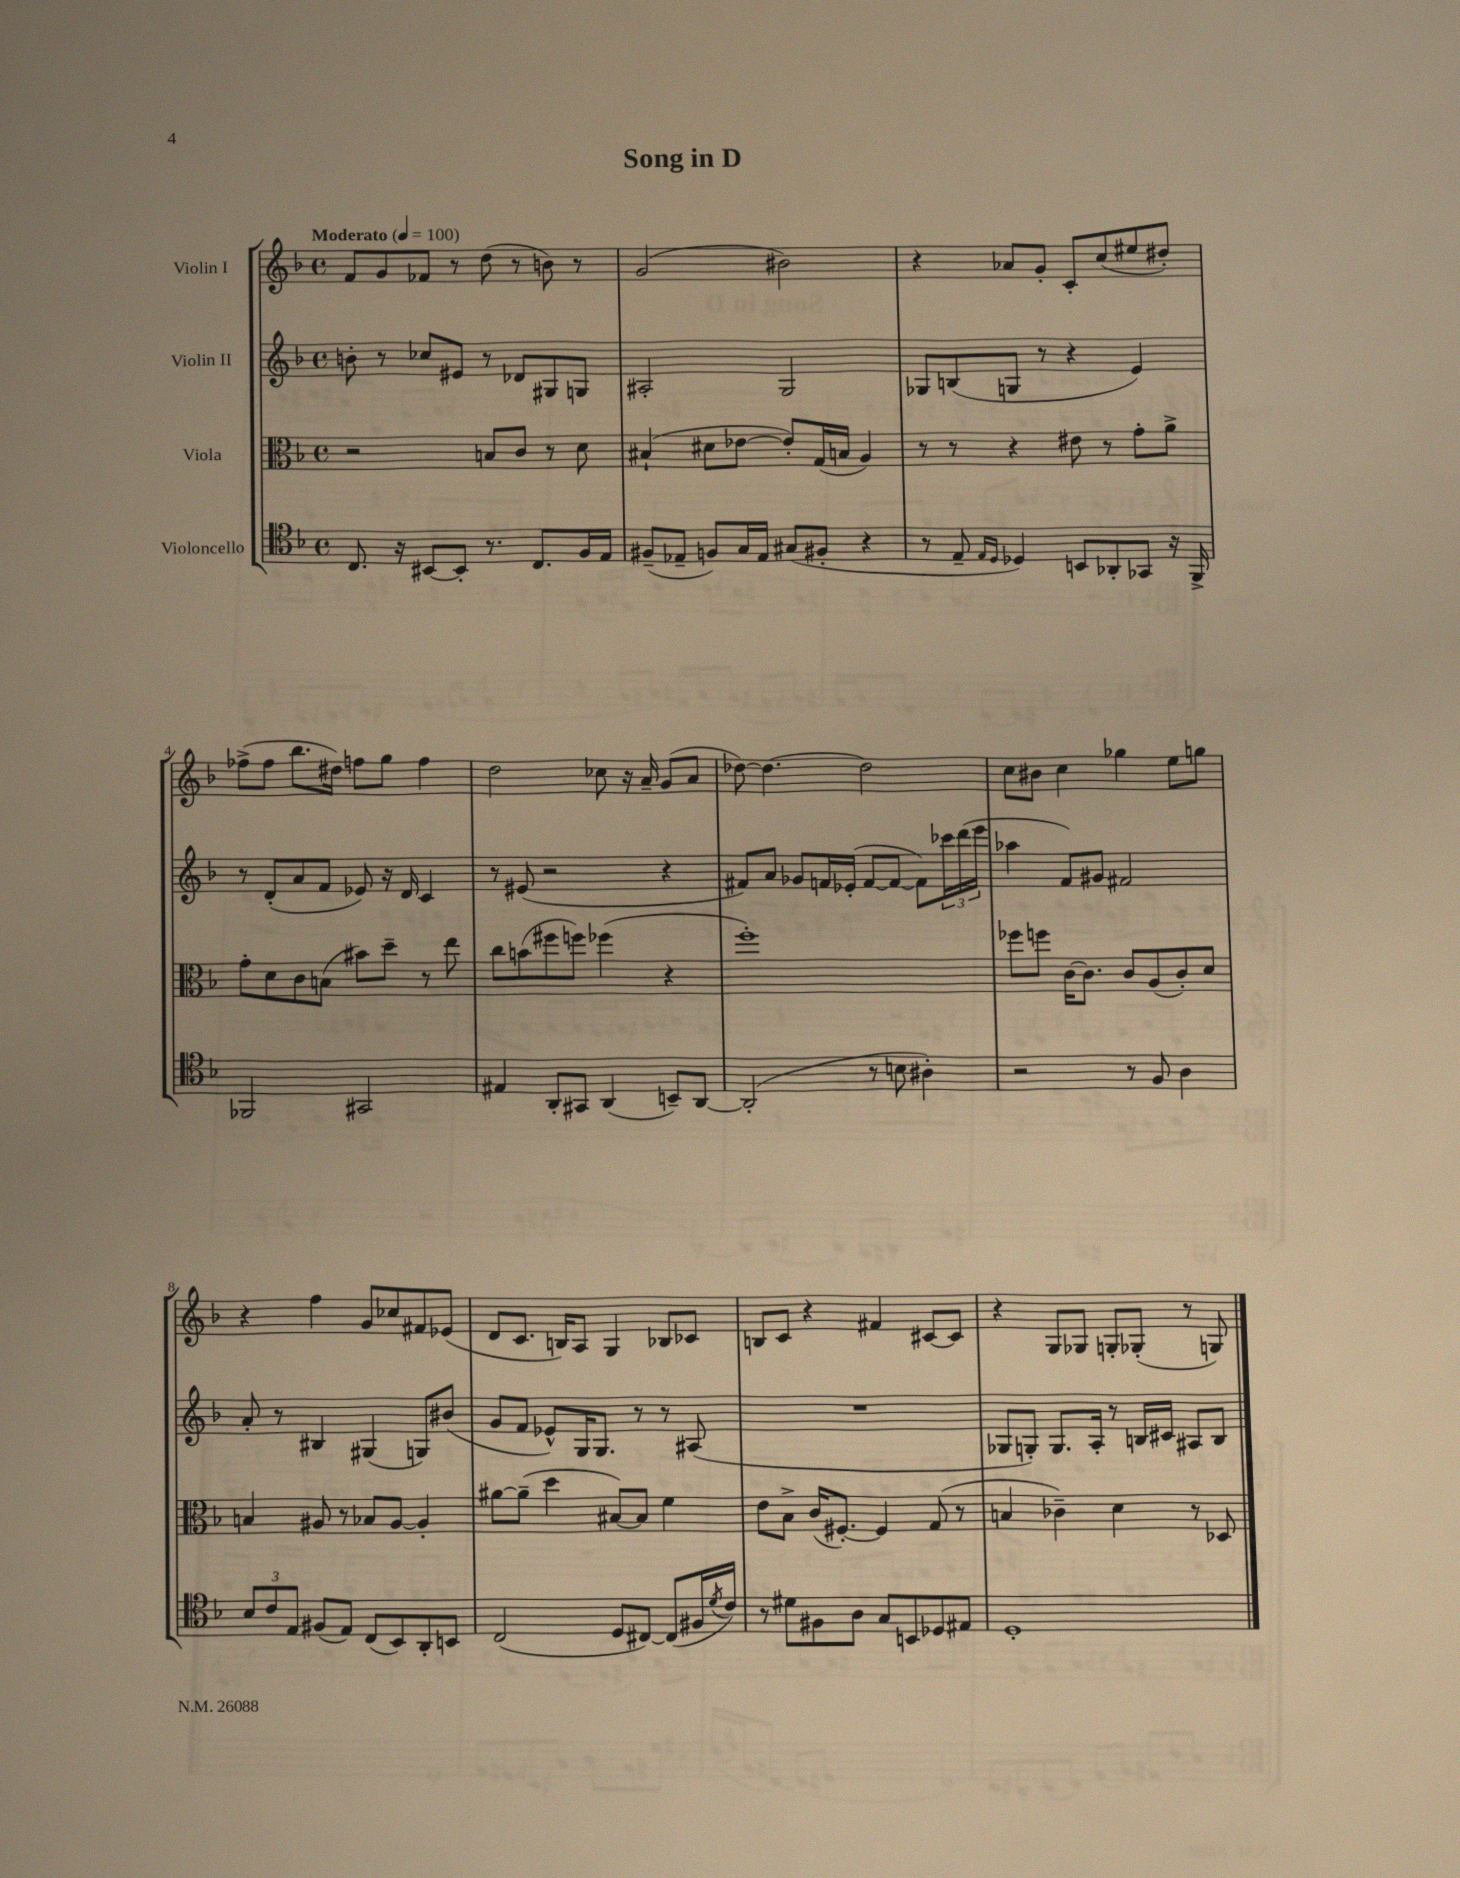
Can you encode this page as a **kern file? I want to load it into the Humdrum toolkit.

**kern	**kern	**kern	**kern
*part4	*part3	*part2	*part1
*staff4	*staff3	*staff2	*staff1
*I"Violoncello	*I"Viola	*I"Violin II	*I"Violin I
*clefC4	*clefC3	*clefG2	*clefG2
*k[b-]	*k[b-]	*k[b-]	*k[b-]
*M4/4	*M4/4	*M4/4	*M4/4
*met(c)	*met(c)	*met(c)	*met(c)
*MM100	*MM100	*MM100	*MM100
=1	=1	=1	=1
!	!	!	!LO:TX:a:B:t=Moderato
8.C/	2r	8bn'\	8f/L
.	.	8r	8g/
16r	.	.	.
[8BB#X/L	.	8cc-X/L	8f-X/J
8BB#'/J]	.	8e#X/J	8r
8.r	8Bn/L	8r	(8dd\
.	8c/J	8d-X/L	8r
8.C/L	.	.	.
.	8r	8G#X/	8bn\)
16F/L	8d\	8Gn/J	8r
16E/JJ	.	.	.
=2	=2	=2	=2
(8F#X~/L	(4B#X`/	2A#X'/	(2g/
8E-X~/J	.	.	.
8Fn/L)	8d#X\L	.	.
16G/L	[8e-X\J	.	.
16E-/JJ	.	.	.
(8G#X/L	8e-'/L])	2G/	2b#X\)
8F#X'/J	(16G/L	.	.
.	16Bn/JJ	.	.
4r	4A/)	.	.
=3	=3	=3	=3
8r	8r	8G-X/L	4r
8E~/	8r	(8Bn/	.
16qqE/LL	.	.	.
16qqD/JJ	.	.	.
4D-X/)	4r	8Gn/J	8a-X/L
.	.	8r	8g'/J
8BBn/L	8e#X\	4r	8c'/L
8AA-X'/	8r	.	(8cc/
8GG-X/J	8g'\L	4e/)	8ee#X/
16r	8a^\J	.	8dd#X'/J)
16FF^/	.	.	.
!!LO:LB:g=z
=4	=4	=4	=4
2FF-X/	8g'\L	8r	(8ff-X^\L
.	8d\	(8d'/L	8ff-\J
.	8c\	8a/	8.bb-\L
.	(8Bn\J	8f/J	.
.	.	.	16dd#X\Jk)
2GG#X/	8b#X\L)	8e-X/)	8ffn\L
.	8dd~\J	16r	8gg\J
.	.	16d/	.
.	8r	4c/	4ff\
.	8ee\	.	.
=5	=5	=5	=5
4E#X/	8cc\L	8r	2dd\
.	(8bn\	(8e#X/	.
8AA'/L	8ff#X\	2r	.
8GG#X/J	8ffn\J)	.	.
(4AA/	(4ff-X\	.	8cc-X\
.	.	.	16r
.	.	.	16a~/
8BBn~/L)	4r	4r	(8g/L
[8AA/J	.	.	8a/J
=6	=6	=6	=6
(2AA'/]	1ff')	8f#X/L)	[8dd-X\)
.	.	8a/J	4.dd-\_
.	.	8g-X/L	.
.	.	16fn/L	.
.	.	(16e-X'/JJ	.
8r	.	[8f/L	2dd-\]
8Bn\	.	8f/J_	.
4A#X'\)	.	8f\L])	.
.	.	24ccc-X\L	.
.	.	(24ddd\	.
.	.	24eee\JJ	.
=7	=7	=7	=7
2r	8ff-X\L	4aa-X\	8cc\L
.	8ffn\J	.	8b#X\J
.	[16c\KL	8f/L)	4cc\
.	8.c\J]	.	.
.	.	8g#X/J	.
8r	8c/L	2f#X/	4gg-X\
8F/	(8A/	.	.
4A\	8c'/)	.	8ee\L
.	8d/J	.	8ggn\J
!!LO:LB:g=z
=8	=8	=8	=8
12B-/L	4Bn/	8a'/	4r
12c/	.	.	.
.	.	8r	.
12E/J	.	.	.
(8F#X/L	8A#X/	4B#X/	4ff\
8E/J)	8r	.	.
(8C/L	8B-X/L	(4G#X/	8g/L
8BB-/)	[8A#/J	.	8cc-X/
8AA'/	4A#'/]	8Gn/L)	8f#X/
8BBn/J	.	(8b#X/J	(8e-X/J
=9	=9	=9	=9
(2C/	[8a#X\L	8g/L	8d/L
.	(8a#~\J]	8f/J	8.c/J
.	4dd\	8e-X^^/L)	.
.	.	.	16Bn/KL)
.	.	16G/K	8A/J
.	.	8.G/J	.
8D/L	[8B#X/L)	.	4G/
[8C#X/J)	8B#/J]	8r	.
(8C#/L]	4f\	8r	8B-X/L
16F#X/L	.	(8A#X/	8c-X/J
8qd/	.	.	.
16c/JJ)	.	.	.
=10	=10	=10	=10
8r	8e\L	1r	8Bn/L
8d#X\L	8B-^\J	.	8c/J
8F#X\	(16c/KL	.	4r
.	[8.F#X'/J)	.	.
8A\J	.	.	.
8G/L	4F#/]	.	4f#X/
8BBn/	.	.	.
8D-X/	(8G/	.	[8c#X/L
8E#X/J	8r	.	8c#/J]
=11	=11	=11	=11
1D'	4Bn/	8G-X/L	4r
.	.	8Gn'/J)	.
.	4c-X~\)	8.G/L	8G/L
.	.	.	8G-X/J
.	.	16A'/Jk	.
.	4d\	8r	8Gn'/L
.	.	16Bn/LL	(8G-X'/J
.	.	16c#X/JJ	.
.	8r	8A#X/L	8r
.	8D-X/	8B/J	8Gn/)
==	==	==	==
*-	*-	*-	*-
